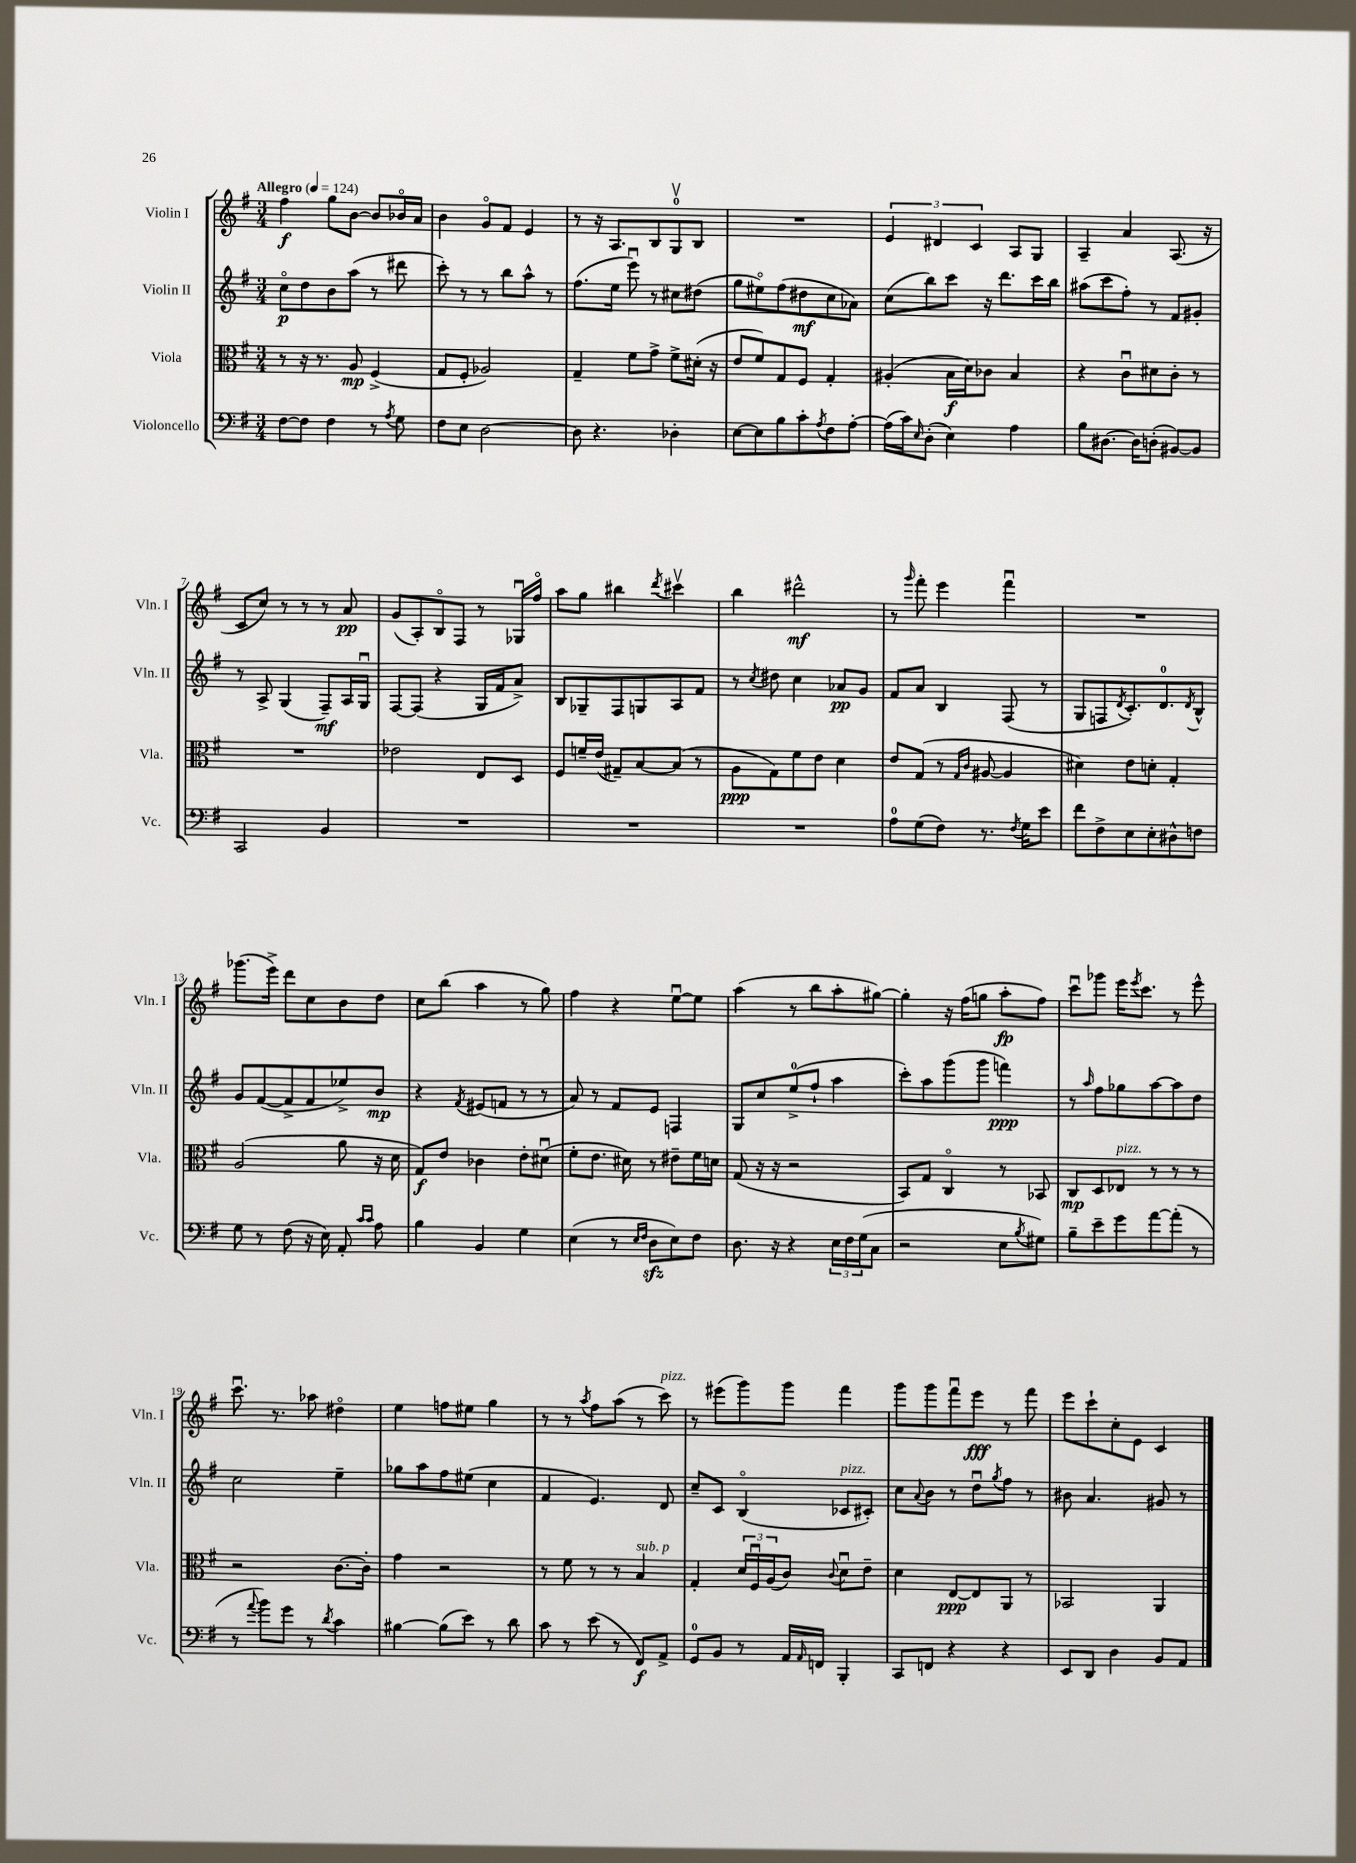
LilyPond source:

<<
\new StaffGroup <<
\new Staff = "s0" \with { instrumentName = "Violin I" shortInstrumentName = "Vln. I" } {
    \clef treble \key g \major \numericTimeSignature \time 3/4 \tempo "Allegro" 4 = 124
    fis''4\f g''8 b'8~ b'8 bes'16\flageolet a'16 |
    b'4 g'8\flageolet fis'8 e'4 |
    r8 r16 a8. b8 g8-0\upbow b8 |
    R2. |
    \tuplet 3/2 { e'4 dis'4 c'4 } a8 g8 |
    a4-- a'4 a8.( r16 |
    c'8 c''8) r8 r8 r8 a'8\pp |
    g'8( a8-.) b8\flageolet fis8 r8 ges16\downbow fis''16\flageolet |
    a''8 g''8 bis''4 \acciaccatura { d'''8 } cis'''4\upbow |
    b''4 dis'''2-^\mf |
    r8 \grace { g'''16 } fis'''8-. e'''4 fis'''4\downbow |
    R2. |
    ges'''8.( e'''16->) d'''8 c''8 b'8 d''8 |
    c''8 b''8( a''4 r8 g''8) |
    fis''4 r4 e''8~\downbow e''8 |
    a''4( r8 b''8 a''8-. gis''8~) |
    gis''4-. r16 fis''16( g''8 a''8-.\fp fis''8) |
    c'''8\downbow ges'''8 e'''16 \acciaccatura { e'''8 } c'''8. r8 e'''8-^ |
    c'''8.\downbow r8. aes''8 dis''4\flageolet |
    e''4 f''8 eis''8 g''4 |
    r8 r8 \acciaccatura { a''8 } fis''8 a''8( r8 c'''8^\markup { \italic "pizz." }) |
    r8 eis'''8( g'''8) g'''8 fis'''4 |
    g'''8 g'''8 fis'''8\downbow e'''8\fff r8 fis'''8 |
    e'''8 c'''8-! c''8-. e'8 c'4 \bar "|." |
}
\new Staff = "s1" \with { instrumentName = "Violin II" shortInstrumentName = "Vln. II" } {
    \clef treble \key g \major \numericTimeSignature \time 3/4
    c''8\flageolet\p d''8 b'8 a''8( r8 dis'''8 |
    c'''8-.) r8 r8 b''8 a''8-^ r8 |
    fis''8.( e''16 e'''8\downbow) r8 cis''8 dis''8( |
    g''8 eis''8\flageolet) fis''8( dis''8\mf c''8 aes'8) |
    c''8( b''8) c'''8 r16 d'''8. c'''16 b''16 |
    ais''8( c'''8 fis''8-.) r8 fis'8 gis'8-. |
    r8 a8-> g4( fis8--\mf) a16 g16\downbow |
    fis8~ fis8( r4 g16 fis'16 a'8->) |
    b8 ges8-- fis8 g8 a8 fis'8 |
    r8 \acciaccatura { c''8 } dis''8 c''4 aes'8\pp g'8 |
    fis'8 a'8 b4 fis8( r8 |
    g8 f8 \acciaccatura { d'8 } c'8.-.) d'8.-0 \acciaccatura { d'8 } b8-^ |
    g'8 fis'8~( fis'8-> fis'8 ees''8->) b'8\mp |
    r4 \acciaccatura { fis'8 } eis'8( f'8 r8 r8 |
    a'8) r8 fis'8 e'8 f4 |
    g8 c''8 e''8-0->( fis''8-! a''4 |
    c'''8-.) a''8 g'''8( g'''8 f'''4\ppp) |
    r8 \grace { a''16 } fis''8 ges''8 a''8~ a''8 d''8 |
    c''2 e''4-- |
    ges''8 a''8 fis''8 eis''8( c''4 |
    fis'4 e'4.) d'8 |
    c''8-- c'8 b4\flageolet( ces'8^\markup { \italic "pizz." } cis'8-.) |
    c''8 \appoggiatura { a'8 } b'8 r8 d''8\downbow \acciaccatura { g''8 } fis''8 r8 |
    bis'8 a'4. gis'8 r8 \bar "|." |
}
\new Staff = "s2" \with { instrumentName = "Viola" shortInstrumentName = "Vla." } {
    \clef alto \key g \major \numericTimeSignature \time 3/4
    r8 r16 r8. a8\mp fis4->( |
    g8 fis8-. aes2) |
    g4-- fis'8 g'8-> fis'8-> dis'16-.( r16 |
    e'8 fis'8) g8 fis8 g4-. |
    ais4-.( b16\f d'16) ces'8 b4 |
    r4 c'8\downbow dis'8 c'8-. r8 |
    R2. |
    ees'2 e8 d8 |
    fis8 f'16-- e'16( gis8--) b8~ b8( r8 |
    a8\ppp g8) fis'8 e'8 d'4 |
    e'8 g8( r8 \grace { g16 c'16 } ais8~ ais4 |
    dis'4) e'8 d'8-. g4-. |
    a2( a'8 r16 d'16 |
    g8\f) e'8 ces'4 e'8-. dis'8\downbow( |
    fis'8-. e'8. dis'16) r8 eis'8-- fis'16 d'16 |
    g8( r16 r16 r2 |
    b,8) g8 c4\flageolet r8 bes,8 |
    c8\mp d8 ees8^\markup { \italic "pizz." } r8 r8 r8 |
    r2 c'8.~ c'16-. |
    g'4 r2 |
    r8 fis'8 r8 r8 b4^\markup { \italic "sub. p" } |
    g4-. \tuplet 3/2 { d'16 fis16\downbow a16( } c'8) \appoggiatura { c'8 } d'8\downbow e'8-- |
    d'4 e8~\ppp e8 a,8 r8 |
    bes,2 a,4 \bar "|." |
}
\new Staff = "s3" \with { instrumentName = "Violoncello" shortInstrumentName = "Vc." } {
    \clef bass \key g \major \numericTimeSignature \time 3/4
    fis8~ fis8 fis4 r8 \acciaccatura { a8 } g8 |
    fis8 e8 d2~ |
    d8 r4. des4-. |
    e8~ e8 b8 c'8-. \acciaccatura { a8 } fis8 a8~-. |
    a16( c'16) \grace { e16 } d8-.( e4) a4 |
    b8 dis8.~ dis16 d8-.( bis,8~) bis,8 |
    c,2 b,4 |
    R2. |
    R2. |
    R2. |
    a8-0 g8( fis8) r8. \acciaccatura { fis8 } g16 e'8 |
    fis'8 fis8-> e8 e8-. dis8-^ f8 |
    g8 r8 fis8( r16 e16) a,8-. \grace { c'16 c'16 } a8 |
    b4 b,4 g4 |
    e4( r8 \grace { e16 fis16 } d8\sfz e8) fis8 |
    d8. r16 r4 \tuplet 3/2 { e16 fis16 g16( } c8 |
    r2 e8 \acciaccatura { b8 } gis8) |
    b8-- e'8-- g'8 a'8~ a'8-.( r8 |
    r8 \appoggiatura { a'8 } b'8) g'8 r8 \acciaccatura { d'8 } c'4 |
    bis4~ bis8( e'8) r8 d'8 |
    c'8 r8 e'8( r8 fis,8\f) a,8-> |
    g,8-0 b,8 r8 a,16 \grace { a,16 } f,16 b,,4-. |
    c,8 f,8 r4 r4 |
    e,8 d,8 d4 b,8 a,8 \bar "|." |
}
>>
>>
